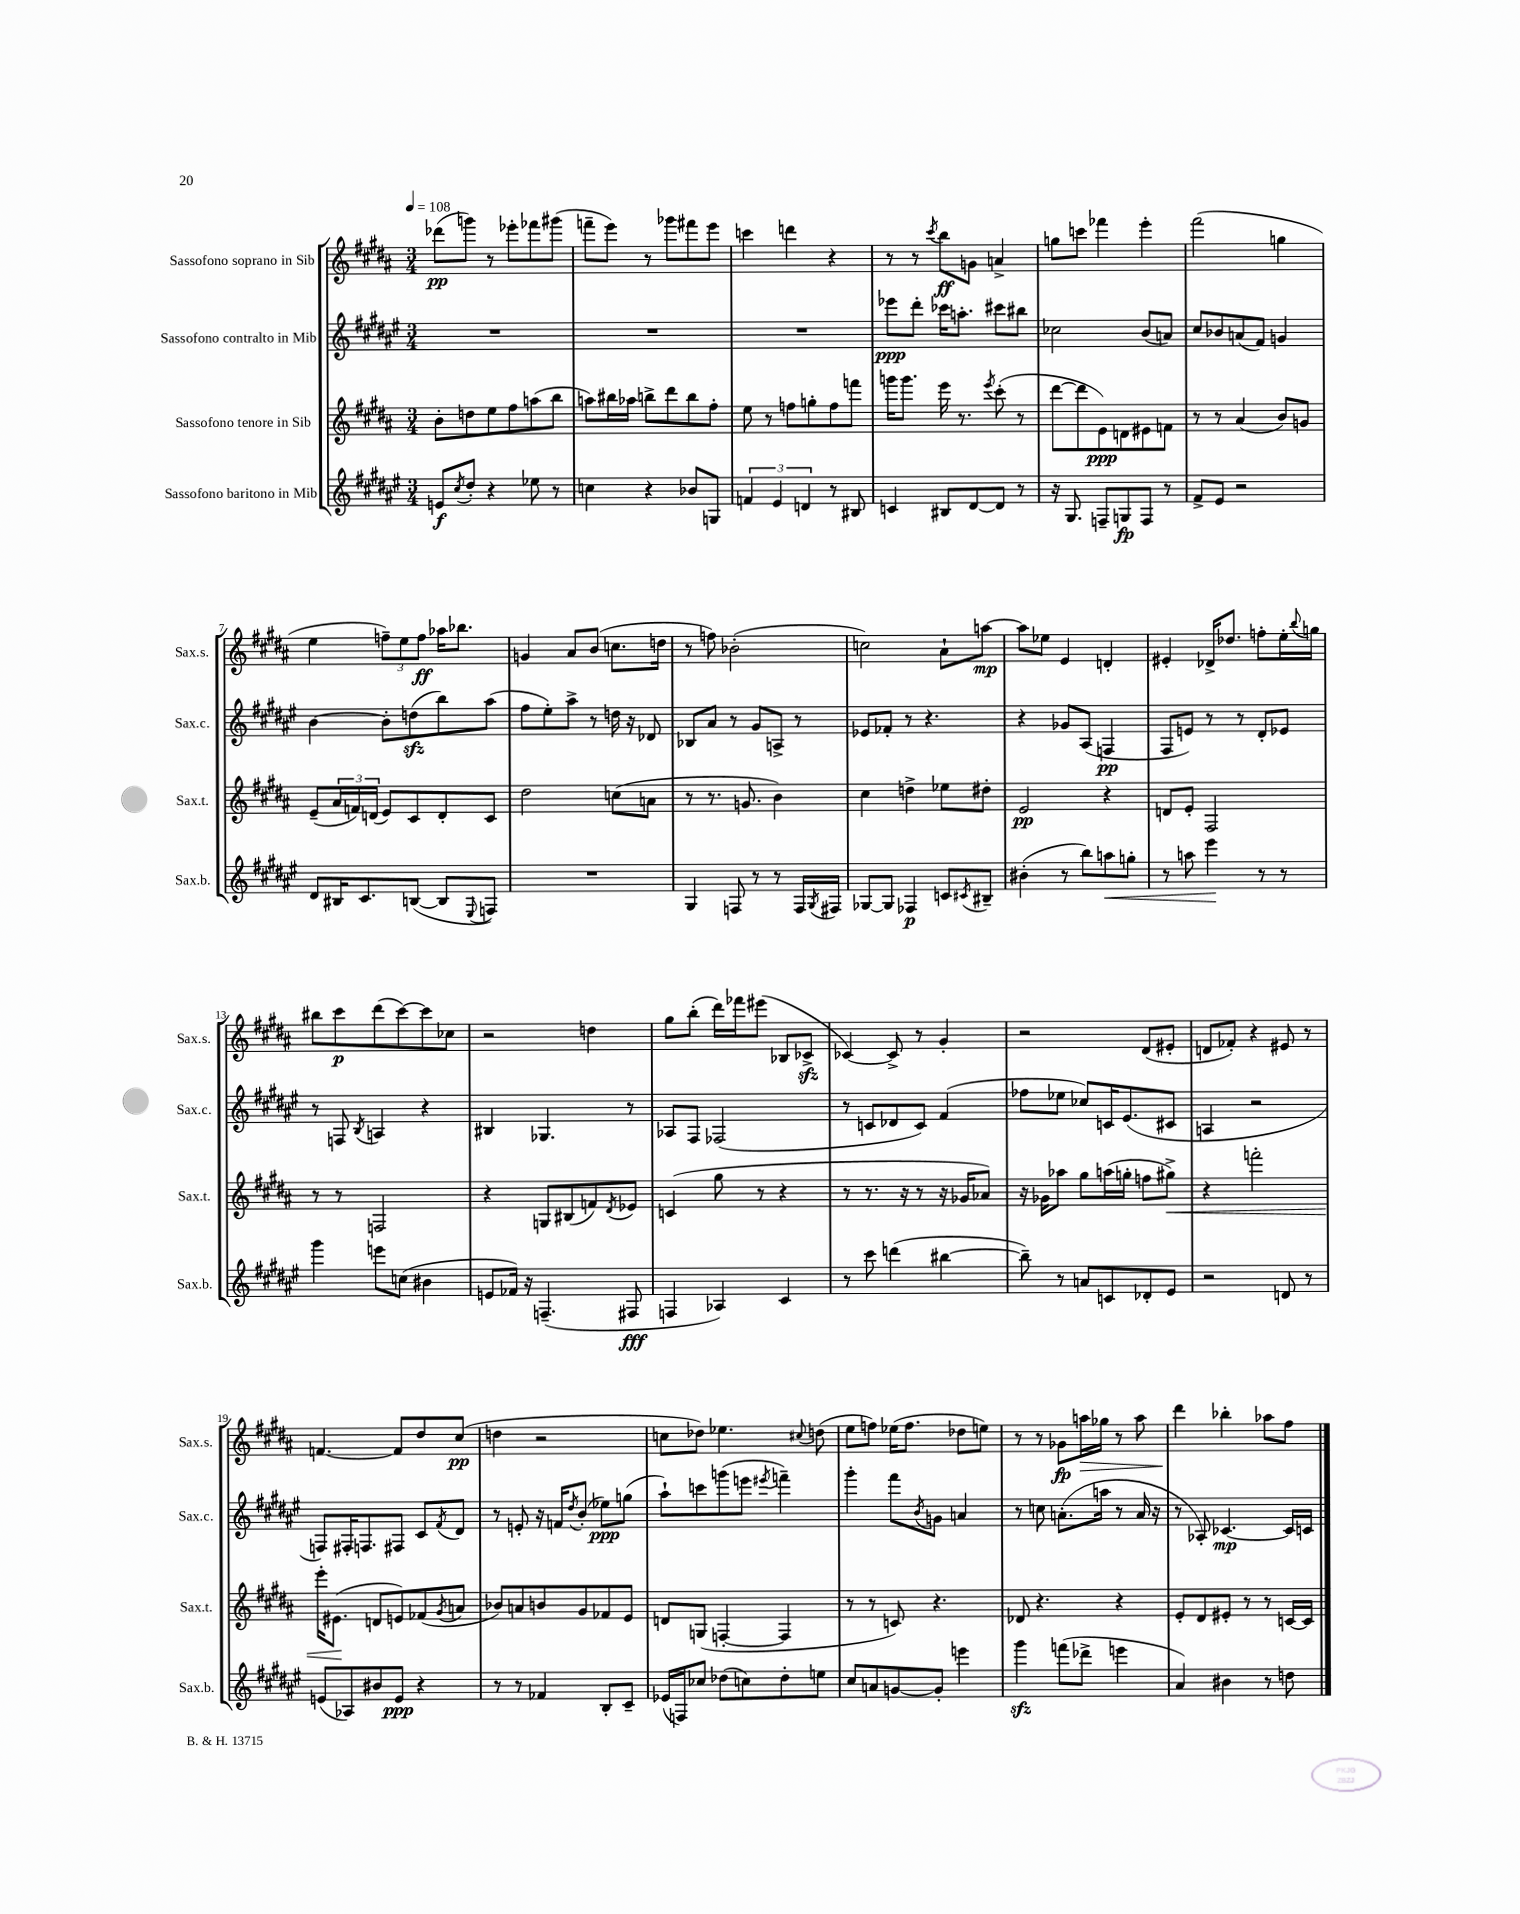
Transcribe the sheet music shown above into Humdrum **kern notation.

**kern	**kern	**kern	**kern
*staff4	*staff3	*staff2	*staff1
*clefG2	*clefG2	*clefG2	*clefG2
*k[f#c#g#d#a#e#]	*k[f#c#g#d#a#]	*k[f#c#g#d#a#e#]	*k[f#c#g#d#a#]
*M3/4	*M3/4	*M3/4	*M3/4
*MM108	*MM108	*MM108	*MM108
8e/L	8b'\L	2.r	(8ddd-\L
8qcc#/	.	.	.
8dd#'/J	8dd\	.	8ggg\J)
4r	8ee\	.	8r
.	8ff#\	.	8eee-'\L
8ee-\	(8aa\	.	8fff-\
8r	8bb\J	.	(8ggg#\J
=	=	=	=
4cc\	8aa\L)	2.r	8fff~\L
.	16bb#\L	.	8eee\J)
.	16aa-\JJ	.	.
4r	8bb^\L	.	8r
.	8ddd#\	.	8ggg-\L
8b-/L	8bb\	.	8fff#\
8G/J	8ff#'\J	.	8eee\J
=	=	=	=
6f/	8ee\	2.r	4ccc\
.	8r	.	.
6e#/	.	.	.
.	8ff\L	.	4ddd\
6d/	.	.	.
.	8gg'\	.	.
8r	8ff\	.	4r
8B#/	8fff\J	.	.
=	=	=	=
4c/	16ggg\LK	8eee-\L	8r
.	8.ggg\J	.	.
.	.	8ddd#'\J	8r
.	.	.	8qccc#/
8B#/L	16eee\	16ccc-\LK	8bb\L
.	8.r	8.aa'\J	.
[8d#/	.	.	8g\J
.	8qeee/	.	.
8d#/]J	(8ccc#'\	8ccc#\L	4a^/
8r	8r	8bb#\J	.
=	=	=	=
16r	[8ddd#\L	2cc-\	8gg\L
8.G#/	.	.	.
.	8ddd#\]	.	8ccc\J
8F~/L	8e\)	.	4fff-\
8G/	8d\	.	.
8F/J	8e#\	(8b/L	4eee'\
8r	8f\J	8a/J)	.
=	=	=	=
8f#^/L	8r	8cc#/L	(2fff#\
8e#/J	8r	8b-/	.
2r	(4a#/	(8a/	.
.	.	8f#/J)	.
.	8b/L)	4g/	4gg\
.	8g/J	.	.
=	=	=	=
8d#/L	(8e~/L	[4b\	4ee\
16B#/K	24a#/L	.	.
.	24f/)	.	.
8.c#/	.	.	.
.	(24d/JJ	.	.
.	8e/L)	8b'\]L	12ff~\L)
.	.	.	12ee\
([8B/J	8c#/	(8dd\	.
.	.	.	12ff\J
8B/]L	8d'/	8bb\)	16aa-\LK
.	.	.	8.bb-\J
8qqE#/	.	.	.
8F/J)	8c#/J	(8aa#\J	.
=	=	=	=
2.r	2dd#\	8ff#\L	4g/
.	.	8ee#'\)	.
.	.	8aa#^\J	8a#/L
.	.	8r	(8b/J
.	(8cc\L	16dd\	8.cc\L
.	.	16r	.
.	8a\J	8d-/	.
.	.	.	16dd\Jk
=	=	=	=
4G#/	8r	8B-/L	8r
.	8.r	8a#/J	8ff\)
8F/	.	8r	(2b-'\
.	8.g/	.	.
8r	.	8g#/L	.
8r	4b\)	8A^/J	.
16F/LL	.	8r	.
8qG#/	.	.	.
16F#/JJ	.	.	.
=	=	=	=
[8G-/L	4cc#\	8e-/L	2cc\)
8G-/]J	.	8f-'/J	.
4F-/	4dd^\	8r	.
.	.	4.r	.
8c/L	8ee-\L	.	8a#`\L
8qc#/	.	.	.
8B#~/J	8dd#'\J	.	[8aa\J
=	=	=	=
(4b#'\	2e/	4r	8aa\]L
.	.	.	8ee-\J
8r	.	8g-/L	4e/
8bb\L)	.	(8A#/J	.
8aa\	4r	4F/	4d'/
8gg'\J	.	.	.
=	=	=	=
8r	8d/L	8F#/L	4e#'/
8aa\	8e'/J	8e/J)	.
4eee#\	2F#/	8r	16d-^/LK
.	.	.	8.dd-/J
.	.	8r	.
8r	.	8d#'/L	8ff'\L
8r	.	8e-/J	16ee'\L
.	.	.	8qqbb/
.	.	.	16gg\JJ
=	=	=	=
4ggg#\	8r	8r	8bb#\L
.	8r	8F/	8ccc#\
.	.	8qB/	.
8eee\L	2F/	4A/	(8ddd#\
(8cc\J	.	.	[8ccc#\)
4b#\	.	4r	8ccc#\]
.	.	.	8cc-\J
=	=	=	=
8e/L	4r	4B#/	2r
16f-/Jk)	.	.	.
16r	.	.	.
(4.F~/	8G/L	4.G-/	.
.	(8B#/	.	.
.	8f/)	.	4dd\
.	8qd#/	.	.
8F#/	8e-/J	8r	.
=	=	=	=
4F/	(4c/	8A-/L	8gg#\L
.	.	8F#/J	(8bb'\J
4A-/)	8gg#\	(2F-/	16ddd#\LL)
.	.	.	16fff-\J
.	8r	.	(8eee#\J
4c#/	4r	.	8B-/L
.	.	.	8c-^/J
=	=	=	=
8r	8r	8r	[4c-/)
8ccc#\	8.r	8c/L	.
(4ddd\	.	8d-/	8c-^/]
.	16r	.	.
.	8r	8c/J)	8r
[4bb#\	16r	(4f#/	4g#'/
.	16g-/LK	.	.
.	8a-/J)	.	.
=	=	=	=
8bb#~\])	16r	8ff-\L	2r
.	16g-\LK	.	.
8r	8aa-\J	8ee-\J	.
8a/L	8gg#\L	8cc-/L)	.
8c/	(16aa\L	16c/K	.
.	16gg'\JJ	(8.e#/	.
8d-'/	8ff\L	.	(8d#/L
8e#/J	8gg#^\J)	8c#/J	8e#'/J
=	=	=	=
2r	4r	4A/	8d/L
.	.	.	8f-'/J)
.	2fff'\	2r	4r
8d/	.	.	8e#/
8r	.	.	8r
=	=	=	=
(8e/L	16eee'\LK	8F/L)	[4.f/
.	(8.e#\J	.	.
8A-/)	.	16F#'/K	.
.	.	8.F/	.
8b#/	8d/L	.	.
8e/J	8e/)	8F#/J	8f/]L
4r	(8f-/	8c#/L	8dd#/
.	8qg#/	8qf#/	.
.	8a/J	8d#/J	(8cc#/J
=	=	=	=
8r	8b-/L)	8r	4dd\
8r	8a/	8e'/	.
4f-/	8b/	16r	2r
.	.	16f/LK	.
.	.	8qdd#/	.
.	8g#/	(8b'/J	.
8B'/L	8f-/	8ee-\L)	.
8c#~/J	8e/J	(8gg\J	.
=	=	=	=
(16e-/LL	8d/L	8aa#`\L)	8cc\L
16F/J)	.	.	.
8cc-/J	(8G/J	8ccc\	8dd-\J)
(8dd-\L	[4F'/	(8ggg\	4.ee-\
8cc\)	.	8eee\J	.
.	.	8qeee#/	.
8dd-'\	4F/]	4fff~\)	.
.	.	.	8qqcc#/
8ee\J	.	.	(8dd\
=	=	=	=
8cc#/L	8r	4ggg#'\	8ee\L
8a/	8r	.	8ff\J)
[8g/	8c/)	8fff#\L	(16ee-\LK
.	.	.	8.ff\J
.	.	8qb/	.
8g'/]J	4.r	8g\J	.
4eee\	.	4a/	8dd-\L
.	.	.	8ee\J)
=	=	=	=
4ggg#\	8d-/	8r	8r
.	4.r	8cc\	8r
(8fff\L	.	(8.a'\L	8g-\L
8ddd-^\J	.	.	16aa\L
.	.	16aa\Jk	16gg-\JJ
4eee\	4r	8r	8r
.	.	16a/	8aa\
.	.	16r	.
=	=	=	=
4a#/)	8e'/L	8r	4ddd#\
.	8d#/	8A-'/)	.
4b#\	8e#'/J	[4.c-/	4bb-'\
.	8r	.	.
8r	8r	.	8aa-\L
8dd\	[16c/LL	16c-/]LL	8ff#\J
.	16c/]JJ	16c/JJ	.
==	==	==	==
*-	*-	*-	*-
